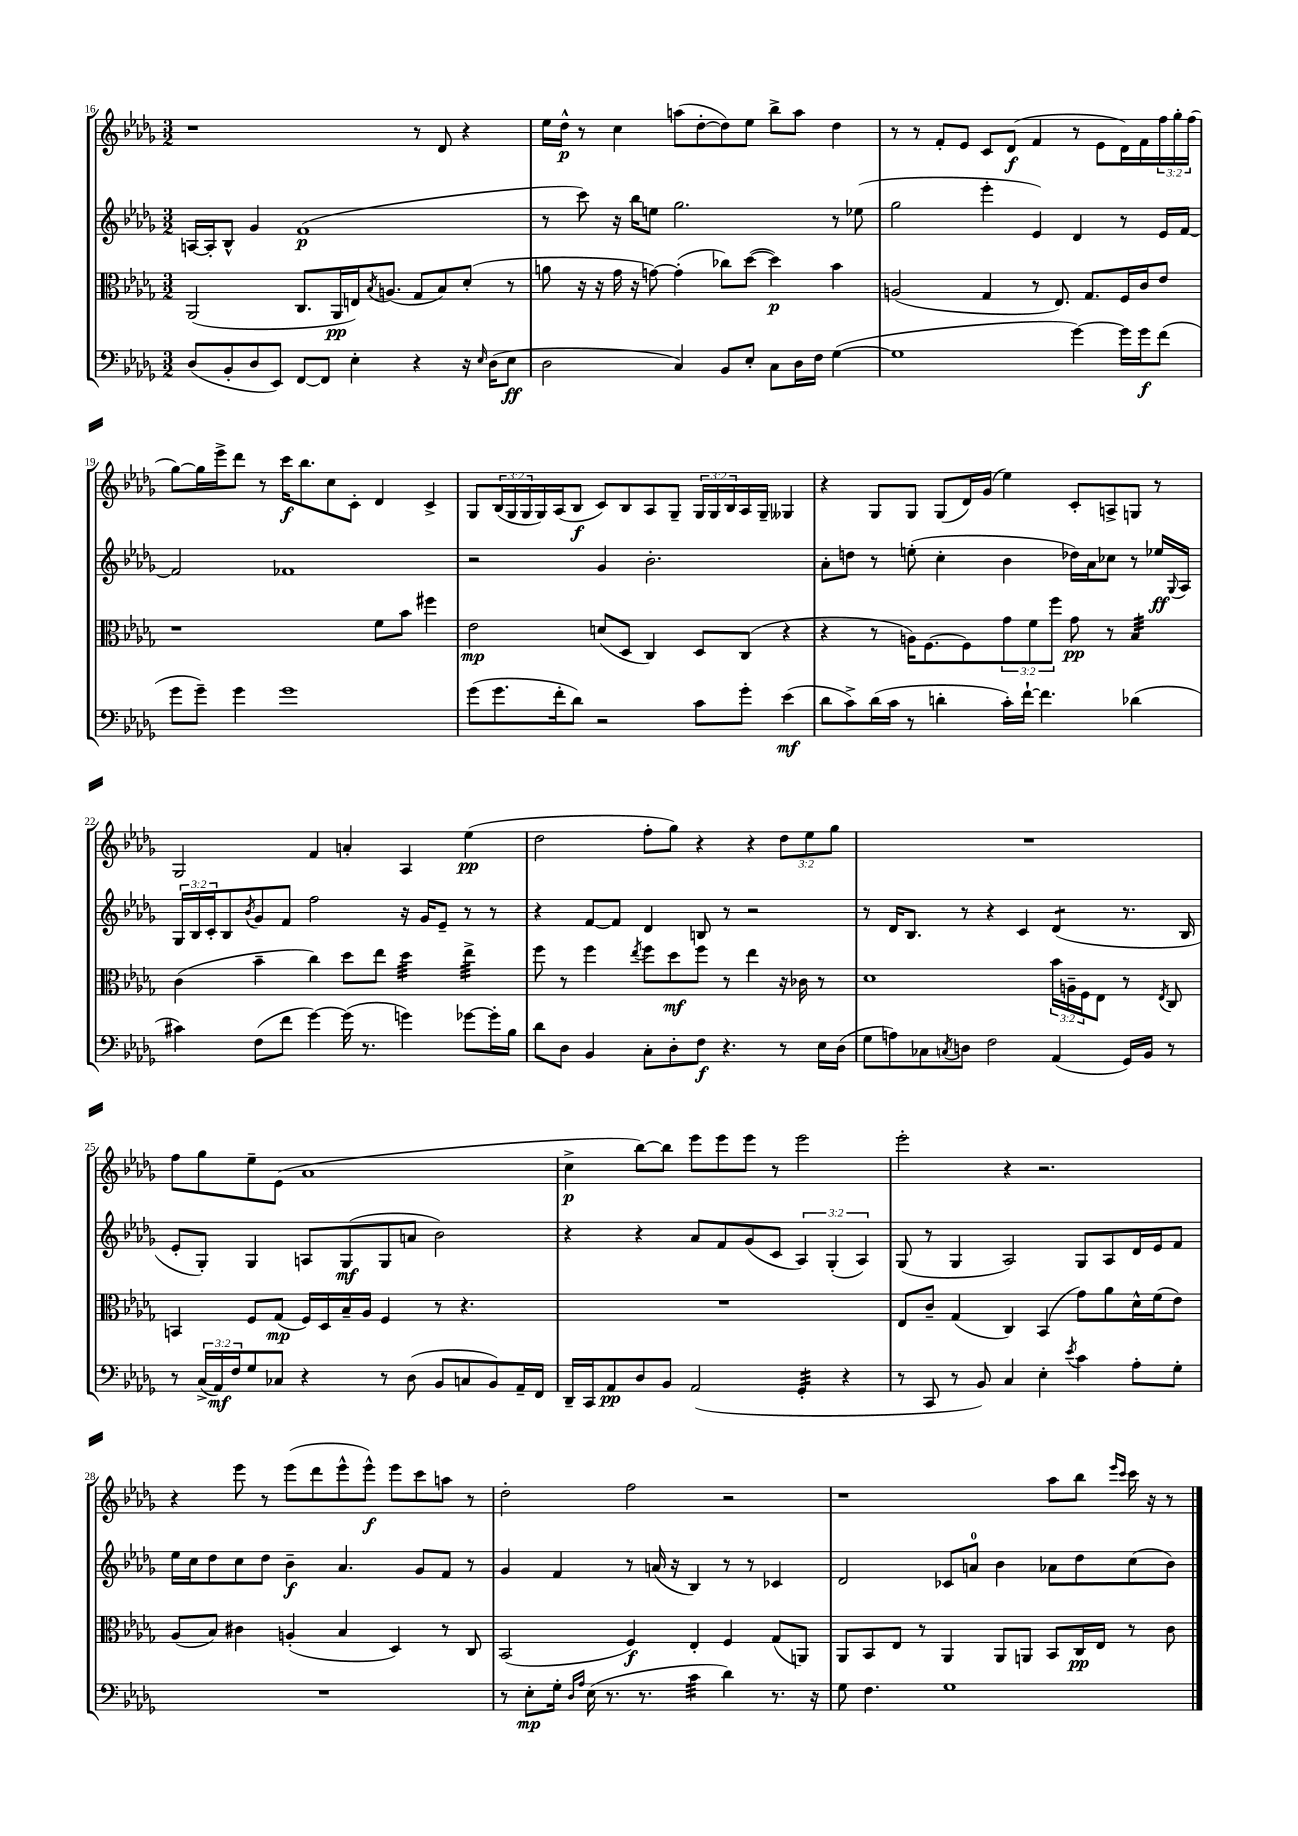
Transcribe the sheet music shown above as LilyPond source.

<<
\new StaffGroup <<
\new Staff = "s0" {
    \clef treble \key des \major \numericTimeSignature \time 3/2 \override Staff.TupletNumber.text = #tuplet-number::calc-fraction-text
    r1 r8 des'8 r4 |
    ees''16 des''16-^\p r8 c''4 a''8( des''8~-. des''8) ees''8 bes''8-> a''8 des''4 |
    r8 r8 f'8-. ees'8 c'8 des'8\f( f'4 r8 ees'8 des'16) f'16 \tuplet 3/2 { f''16 ges''16-. f''16( } |
    ges''8~) ges''16 ees'''16-> des'''8 r8 c'''16\f bes''8. c''8 c'8-. des'4 c'4-> |
    ges8 \tuplet 3/2 { bes16( ges16 ges16 } ges16) aes16( bes8\f c'8) bes8 aes8 ges8-- \tuplet 3/2 { ges16 ges16 bes16 } aes16 ges16-- geses4 |
    r4 ges8 ges8 ges8( des'16) ges'16( ees''4) c'8-. a8-> g8 r8 |
    ges2 f'4 a'4-. aes4 ees''4\pp( |
    des''2 f''8-. ges''8) r4 r4 \tuplet 3/2 { des''8 ees''8 ges''8 } |
    R1. |
    f''8 ges''8 ees''8-- ees'8( aes'1 |
    c''4->\p bes''8~) bes''8 ees'''8 ees'''8 ees'''8 r8 ees'''2 |
    ees'''2-. r4 r2. |
    r4 ees'''8 r8 ees'''8( des'''8 ees'''8-^ ees'''8-^\f) ees'''8 c'''8 a''8 r8 |
    des''2-. f''2 r2 |
    r1 aes''8 bes''8 \grace { ees'''16 c'''16 } c'''16 r16 r8 \bar "|." |
}
\new Staff = "s1" {
    \clef treble \key des \major \numericTimeSignature \time 3/2 \override Staff.TupletNumber.text = #tuplet-number::calc-fraction-text
    a16~ a16-. bes8-^ ges'4 f'1\p( |
    r8 c'''8) r16 bes''16 e''8 ges''2. r8 ees''8( |
    ges''2 ees'''4-. ees'4) des'4 r8 ees'16 f'16~ |
    f'2 fes'1 |
    r2 ges'4 bes'2.-. |
    aes'8-. d''8 r8 e''8-.( c''4-. bes'4 des''16) aes'16 ces''8 r8 ees''16\ff \appoggiatura { ges8 } aes16 |
    \tuplet 3/2 { ges16 bes16 c'16-. } bes8 \acciaccatura { bes'8 } ges'8 f'8 f''2 r16 ges'16 ees'8-- r8 r8 |
    r4 f'8~ f'8 des'4 b8 r8 r2 |
    r8 des'16 bes8. r8 r4 c'4 des'4:8( r8. bes16 |
    ees'8-. ges8-.) ges4 a8 ges8\mf( ges8 a'8 bes'2) |
    r4 r4 aes'8 f'8 ges'8( c'8 \tuplet 3/2 { aes4) ges4-.( aes4) } |
    ges8( r8 ges4 aes2) ges8 aes8 des'16 ees'16 f'8 |
    ees''16 c''16 des''8 c''8 des''8 bes'4--\f aes'4. ges'8 f'8 r8 |
    ges'4 f'4 r8 a'16( r16 bes4) r8 r8 ces'4 |
    des'2 ces'8 a'8-0 bes'4 aes'8 des''8 c''8( bes'8) \bar "|." |
}
\new Staff = "s2" {
    \clef alto \key des \major \numericTimeSignature \time 3/2 \override Staff.TupletNumber.text = #tuplet-number::calc-fraction-text
    aes,2( c8. aes,16\pp e16) \acciaccatura { bes8 } a8.( ges8 bes8) des'8-.( r8 |
    a'8 r16 r16 ges'16 r16 g'8~) g'4-.( ces''8) des''8~( des''4\p) bes'4 |
    a2( ges4 r8 ees8.) ges8. f16 c'16 ees'8 |
    r1 f'8 bes'8 fis''4 |
    ees'2\mp d'8( des8 c4) des8 c8( r4 |
    r4 r8 a16) f8.~ f8 \tuplet 3/2 { ges'8 f'8 f''8 } ges'8\pp r8 bes4:32 |
    c'4( bes'4-- c''4) des''8 ees''8 des''4:32 ees''4:32-> |
    f''8 r8 f''4 \acciaccatura { ees''8 } f''8 des''8\mf f''8 r8 ees''4 r16 ces'16 r8 |
    des'1 \tuplet 3/2 { bes'16 a16-- f16 } ees8 r8 \acciaccatura { ees8 } c8 |
    b,4 f8 ges8\mp( f16) des16 bes16-- aes16 f4 r8 r4. |
    R1. |
    ees8 c'8-- ges4( c4) bes,4( ges'8) aes'8 des'16-^ f'16( ees'8) |
    aes8( bes8) cis'4 a4-.( bes4 des4) r8 c8 |
    bes,2( f4\f) ees4-. f4 ges8( a,8) |
    aes,8 bes,8 ees8 r8 aes,4 aes,8 a,8 bes,8 c16\pp ees16 r8 c'8 \bar "|." |
}
\new Staff = "s3" {
    \clef bass \key des \major \numericTimeSignature \time 3/2 \override Staff.TupletNumber.text = #tuplet-number::calc-fraction-text
    des8( bes,8-. des8 ees,8) f,8~ f,8 ees4-. r4 r16 \grace { ees16 } des16( ees8\ff |
    des2 c4) bes,8 ees8-. c8 des16 f16 ges4~( |
    ges1 ges'4~) ges'16 ges'16\f f'8( |
    ges'8 ges'8--) ges'4 ges'1 |
    ges'8( ges'8. f'16-. des'8) r2 c'8 ges'8-. ees'4\mf( |
    des'8 c'8->) des'16( c'16 r8 d'4-. c'16-.) f'16~-! f'4. des'4( |
    cis'4) f8( f'8 ges'4~) ges'16( r8. g'4) ges'8~ ges'16-. bes16 |
    des'8 des8 bes,4 c8-. des8-. f8\f r4. r8 ees16 des16( |
    ges8 a8) ces8 \acciaccatura { c8 } d8 f2 aes,4( ges,16) bes,16 r8 |
    r8 \tuplet 3/2 { c16->( aes,16\mf) f16 } ges8 ces8 r4 r8 des8( bes,8 c8 bes,8) aes,16-- f,16 |
    des,16-- c,16 aes,8\pp des8 bes,8 aes,2( ges,4:32-. r4 |
    r8 c,8 r8 bes,8) c4 ees4-. \acciaccatura { ees'8 } c'4 aes8-. ges8-. |
    R1. |
    r8 ees8-.\mp ges16-. \grace { des16 aes16 } ees16( r8. r8. c'4:32 des'4) r8. r16 |
    ges8 f4. ges1 \bar "|." |
}
>>
>>
\layout { \context { \Score currentBarNumber = #16 } }
